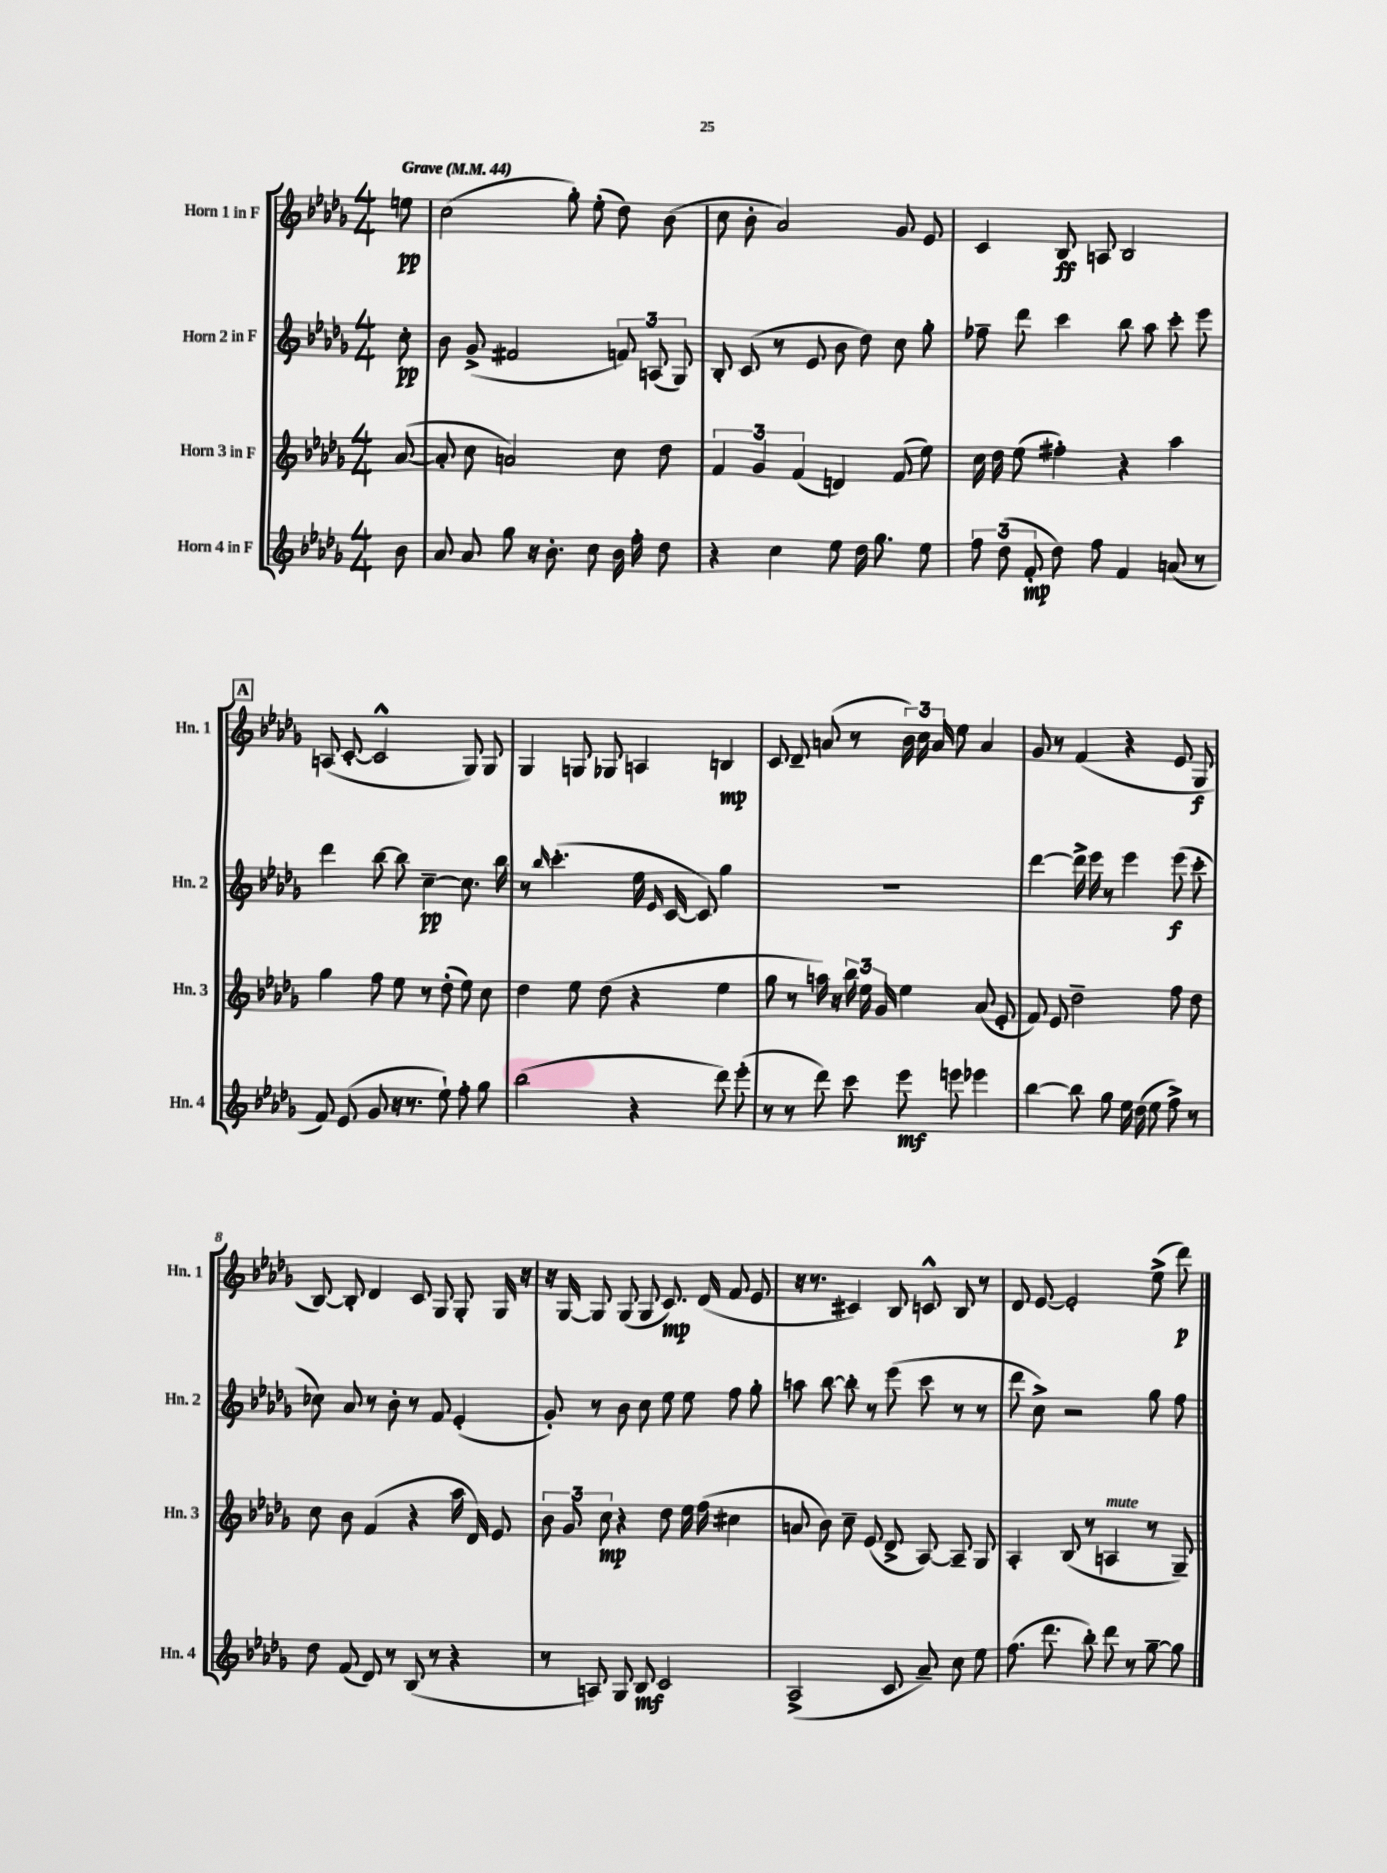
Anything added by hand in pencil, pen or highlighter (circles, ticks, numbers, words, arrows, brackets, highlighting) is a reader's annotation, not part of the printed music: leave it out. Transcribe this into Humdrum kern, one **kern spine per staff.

**kern	**kern	**kern	**kern
*staff4	*staff3	*staff2	*staff1
*clefG2	*clefG2	*clefG2	*clefG2
*k[b-e-a-d-g-]	*k[b-e-a-d-g-]	*k[b-e-a-d-g-]	*k[b-e-a-d-g-]
*M4/4	*M4/4	*M4/4	*M4/4
*MM44	*MM44	*MM44	*MM44
8b-\	([8a-/	8cc'\	8ee\
=	=	=	=
8a-/	8a-'/]	8b-\	(2cc\
8a-/	8cc\	(8g-^/	.
8gg-\	2a/)	2f#/	.
16r	.	.	.
8.b-'\	.	.	.
.	.	.	8gg-'\)
8cc\	.	.	(8ee-'\
16b-\	8cc\	12f/)	8dd-\)
16ff'\	.	.	.
.	.	(12A/	.
8dd-\	8dd-\	.	(8b-\
.	.	12G-/)	.
=	=	=	=
4r	6f/	8B-'/	8cc\
.	.	(8c/	8b-'\
.	6g-/	.	.
4cc\	.	8r	2a-/)
.	(6f/	.	.
.	.	8e-/	.
8ee-\	4d/)	8b-\	.
16dd-\	.	8dd-\)	.
8.gg-\	.	.	.
.	(8f/	8cc\	8g-/
8ee-\	8ee-\)	8gg-'\	8e-/
=	=	=	=
12ff\	16cc\	8ff-~\	4c/
.	16dd-\	.	.
(12dd-\	.	.	.
.	(8ee-\	8ddd-\	.
12f'/	.	.	.
8dd-\)	4ff#'\)	4ccc\	8B-/
8ff\	.	.	8A/
4f/	4r	8bb-\	2B-/
.	.	8aa-\	.
(8a/	4aa-\	8ccc'\	.
8r	.	8eee-\	.
=	=	=	=
8f/)	4gg-\	4ddd-\	(8A/
(8e-/	.	.	[8c'/
8g-/	8ff\	[8bb-\	2c^^/]
16r	8ee-\	8bb-\]	.
8.r	.	.	.
.	8r	[4cc~\	.
8ee-`\)	(8dd-'\	.	.
8ff'\	8ee-\)	8.cc\]	8G-/)
8gg-\	8cc\	.	8G-/
.	.	16bb-\	.
=	=	=	=
(2bb-\	4dd-\	8r	4G-/
.	.	16qqbb-/	.
.	.	(4.ccc'\	.
.	8ee-\	.	8G/
.	(8dd-\	.	8G-/
4r	4r	16ee-\	4A/
.	.	16qqe-/	.
.	.	[16c/	.
.	.	8c/])	.
8ddd-\)	4ee-\	4gg-\	4B/
(8eee-'\	.	.	.
=	=	=	=
8r	8gg-\	1r	8c/
8r	8r	.	8d-~/
8ddd-\)	16aa\)	.	(8a/
.	16r	.	.
8ccc\	24bb-\	.	8r
.	24ee-\	.	.
.	24g-/	.	.
8eee-\	4ee-\	.	24b-\)
.	.	.	24cc\
.	.	.	24a/
8eee\	.	.	8ee-\
4eee-\	(8a-/	.	4a/
.	8e-'/	.	.
=	=	=	=
[4bb-\	8f/)	[4ddd-\	8g-/
.	8e-/	.	8r
8bb-\]	2dd-~\	16ddd-^\]	(4f/
.	.	16eee-\	.
8gg-\	.	8r	.
16ee-\	.	4eee-\	4r
(16dd-\	.	.	.
8ee-\	.	.	.
8ff^\)	8ff\	(8eee-\	8e-/
8r	8dd-\	8ccc'\	8G-/
=	=	=	=
8dd-\	8cc\	8cc-\)	[8B-/)
(8f/	8b-\	8a-/	8B-'/]
8d-/)	(4f/	8r	4d-/
8r	.	8b-'\	.
(8B-/	4r	8r	8c/
8r	.	8f/	8G-/
4r	16aa-\	(4e-'/	8G-'/
.	16d-/)	.	.
.	8e-/	.	16G-/
.	.	.	16r
=	=	=	=
8r	12b-\	8g-'/)	16r
.	.	.	[16G-/
.	12g-/	.	.
8A/)	.	8r	8G-/]
.	12cc\	.	.
8G-/	4r	8b-\	(8G-/
8B-/	.	8cc\	8G-/
2c/	8dd-\	8ee-\	8.c/)
.	16ee-\	8ee-\	.
.	(16ff\	.	(16d-/
.	4cc#\	8ff\	8f/
.	.	8gg-'\	8e-/
=	=	=	=
(2A-^/	8a/	8aa\	16r
.	.	.	8.r
.	8b-\)	[8bb-\	.
.	8cc~\	8bb-'\]	4c#/)
.	(8e-/	8r	.
8c/	8d-^/	(8eee-\	8B-/
8a-~/)	[8A-/)	8ccc\	8c^^/
8cc\	8A-~/]	8r	8B-/
8ee-\	8G-/	8r	8r
=	=	=	=
(8.ff\	4A-'/	8ddd-\	8d-/
.	.	8cc^\)	[8e-/
8.ddd-\	.	.	.
.	(8B-/	2r	2e-'/]
8bb-'\)	8r	.	.
8ddd-\	4A/	.	.
8r	.	.	.
[8gg-~\	8r	8gg-\	(8ee-^\
8gg-\]	8G-~/)	8ff\	8ddd-\)
==	==	==	==
*-	*-	*-	*-
